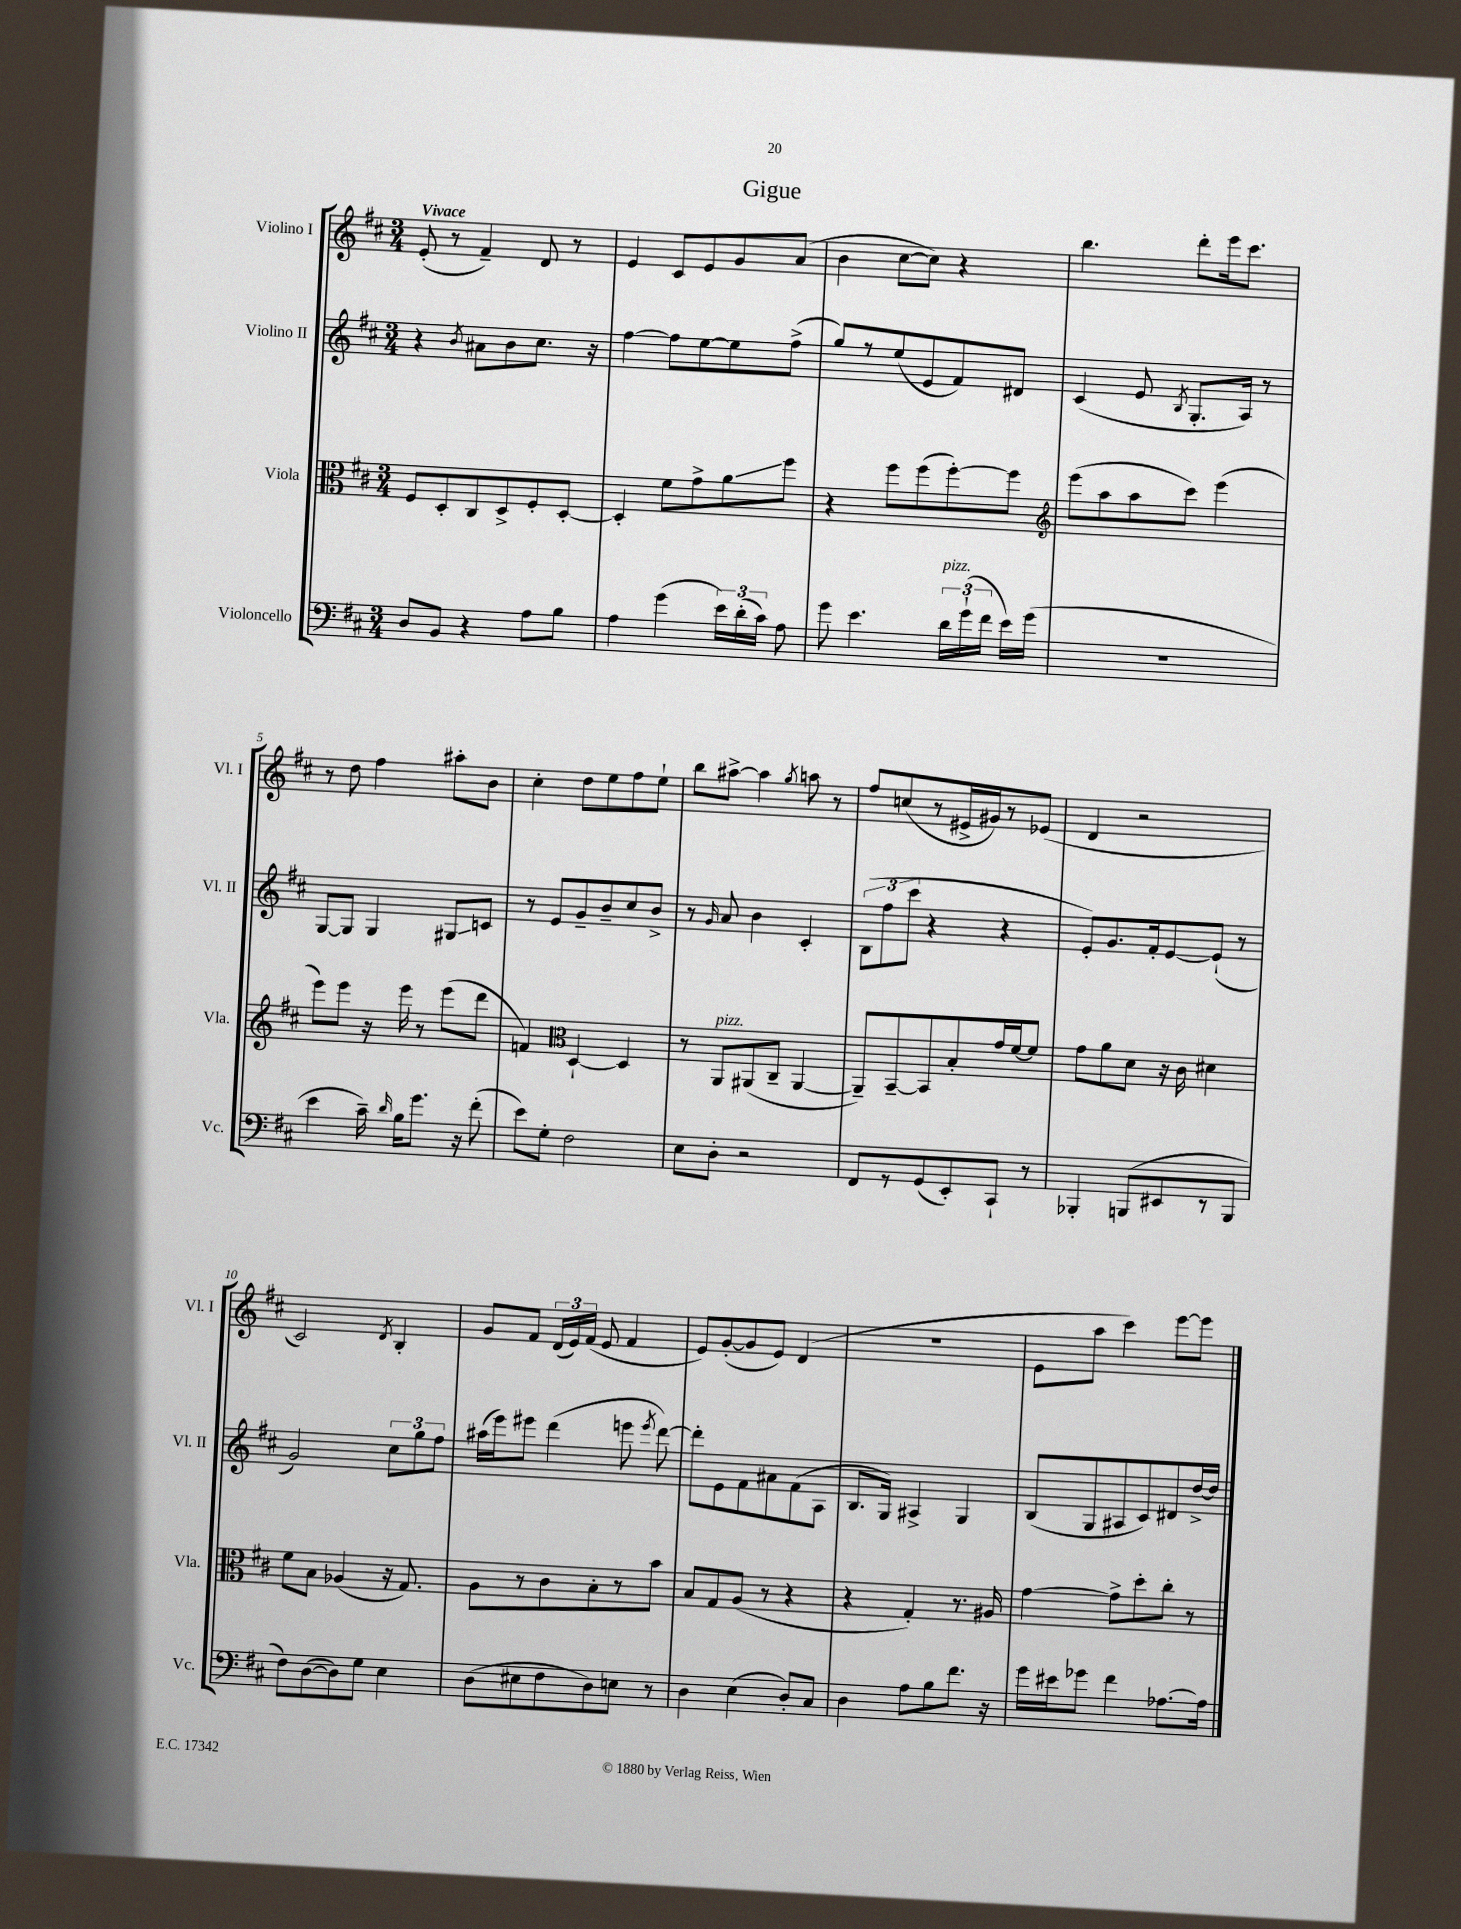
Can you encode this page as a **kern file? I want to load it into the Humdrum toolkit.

**kern	**kern	**kern	**kern
*staff4	*staff3	*staff2	*staff1
*clefF4	*clefC3	*clefG2	*clefG2
*k[f#c#]	*k[f#c#]	*k[f#c#]	*k[f#c#]
*M3/4	*M3/4	*M3/4	*M3/4
8D/L	8F#/L	4r	(8e'/
8BB/J	8D'/	.	8r
.	.	8qb/	.
4r	8C#/	8a#\L	4f#~/)
.	8D^/	8b\	.
8A\L	8F#'/	8.cc#\J	8d/
8B\J	[8D'/J	.	8r
.	.	16r	.
=	=	=	=
4A\	4D'/]	[4ff#\	4e/
(4g\	8f#\L	8ff#\]L	8c#/L
.	8g^\	[8ee\	8e/
24e\LL)	8a\	8ee\]	8g/
(24d'\	.	.	.
24c#\JJ)	.	.	.
8A\	8ff#\J	(8ff#^\J	(8a/J
=	=	=	=
8g\	4r	8gg/L)	4b\
4.e\	.	8r	.
.	8ff#\L	(8ee/	[8cc#\L
.	(8ff#\	8e/	8cc#\]J)
24d\LL	[8ff#'\)	8f#/)	4r
(24g`\	.	.	.
24f#\JJ	.	.	.
16e\LL)	8ff#\]J	8d#/J	.
(16g\JJ	.	.	.
=	=	=	=
*	*clefG2	*	*
2.r	(8eee\L	(4c#/	4.bb\
.	8aa\	.	.
.	8aa\	8e/	.
.	.	8qB/	.
.	8ccc#\J)	8.G'/L	8ddd'\L
.	(4eee\	.	16eee\k
.	.	16A/Jk)	8.ccc#\J
.	.	8r	.
=	=	=	=
4e\	8eee\L)	[8G/L	8r
.	8eee\J	8G/]J	8dd\
16c#~\)	16r	4G/	4ff#\
16qqd/	.	.	.
16B\LK	16eee\	.	.
8.g\J	8r	.	.
.	(8eee\L	8G#/L	8aa#'\L
16r	.	.	.
(8f#'\	8ddd\J	8c/J	8b\J
=	=	=	=
8e\L)	4f/)	8r	4cc#'\
8G'\J	.	8e/L	.
*	*clefC3	*	*
2F#\	[4D`/	8g~/	8dd\L
.	.	8b~/	8ee\
.	4D/]	8cc#/	8ff#\
.	.	8b^/J	8ee`\J
=	=	=	=
8E\L	8r	8r	8bb\L
.	.	16qqg/	.
8D'\J	8AA/L	8a/	[8aa#^\J
2r	(8AA#/	4b\	4aa#\]
.	8C#~/J	.	.
.	.	.	8qgg/
.	[4AA#/	4c#'/	8aa\
.	.	.	8r
=	=	=	=
8FF#/L	8AA#~/]L)	(12B\L	8ff#/L
.	.	12ff#\	.
8r	[8BB~/	.	(8cc/
.	.	12ccc#\J	.
(8GG/	8BB/]	4r	8r
8EE'/)	8B'/	.	16e#^/L
.	.	.	16g#/J)
8CC#`/J	16g/L	4r	8r
.	[16f#/J	.	.
8r	8f#/]J	.	(8e-/J
=	=	=	=
4BBB-'/	8g\L	8e'/L)	4d/
.	8a\	8.g/	.
(8BBB/L	8d\J	.	2r
.	.	16f#'/k	.
8EE#/	16r	[8e/	.
.	16c#\	.	.
8r	4d#\	(8e`/]J	.
8BBB/J	.	8r	.
=	=	=	=
8F#\L)	8f#\L	2g/)	2c#/)
([8D\	8B\J	.	.
8D\])	(4A-/	.	.
8G\J	.	.	.
.	.	.	8qd/
4E\	16r	12cc#\L	4B'/
.	8.G/)	.	.
.	.	12gg\	.
.	.	12ff#\J	.
=	=	=	=
(8D\L	8A\L	(16aa#\LL	8g/L
.	.	16eee\J)	.
8E#\	8r	8eee#\J	8f#/J
8F#\	8c#\	(4ddd\	(24d/LL
.	.	.	24e/)
.	.	.	(24f#/JJ
8D\)	8B'\	.	8e/
8E\J	8r	8eee\	4f#/
.	.	8qeee/	.
8r	8b\J	[8ddd\)	.
=	=	=	=
4D\	8B/L	8ddd'\]L	8e/L)
.	8G/	8e\	([8g'/
(4E\	(8A/J	8f#\	8g/]
.	8r	8a#\	8e/J)
8D'/L)	4r	(8f#\	(4d/
8C#/J	.	8A\J	.
=	=	=	=
4D\	4r	8.B/L	2.r
.	.	16G/Jk)	.
8A\L	4G'/)	4A#^/	.
8B\	.	.	.
8.f#\J	8.r	4G/	.
16r	16A#/	.	.
=	=	=	=
16g\LL	[4g\	(8B/L	8e\L
16e#\J	.	.	.
8g-\J	.	8G/	8aa\J
4f#\	8g^\]L	8A#/	4ccc#\)
.	8dd'\	8c#/)	.
[8.A-\L	8cc#'\J	8d#/	[8eee\L
.	8r	[16dd^/L	8eee\]J
16A-\]Jk	.	16dd/]JJ	.
==	==	==	==
*-	*-	*-	*-
